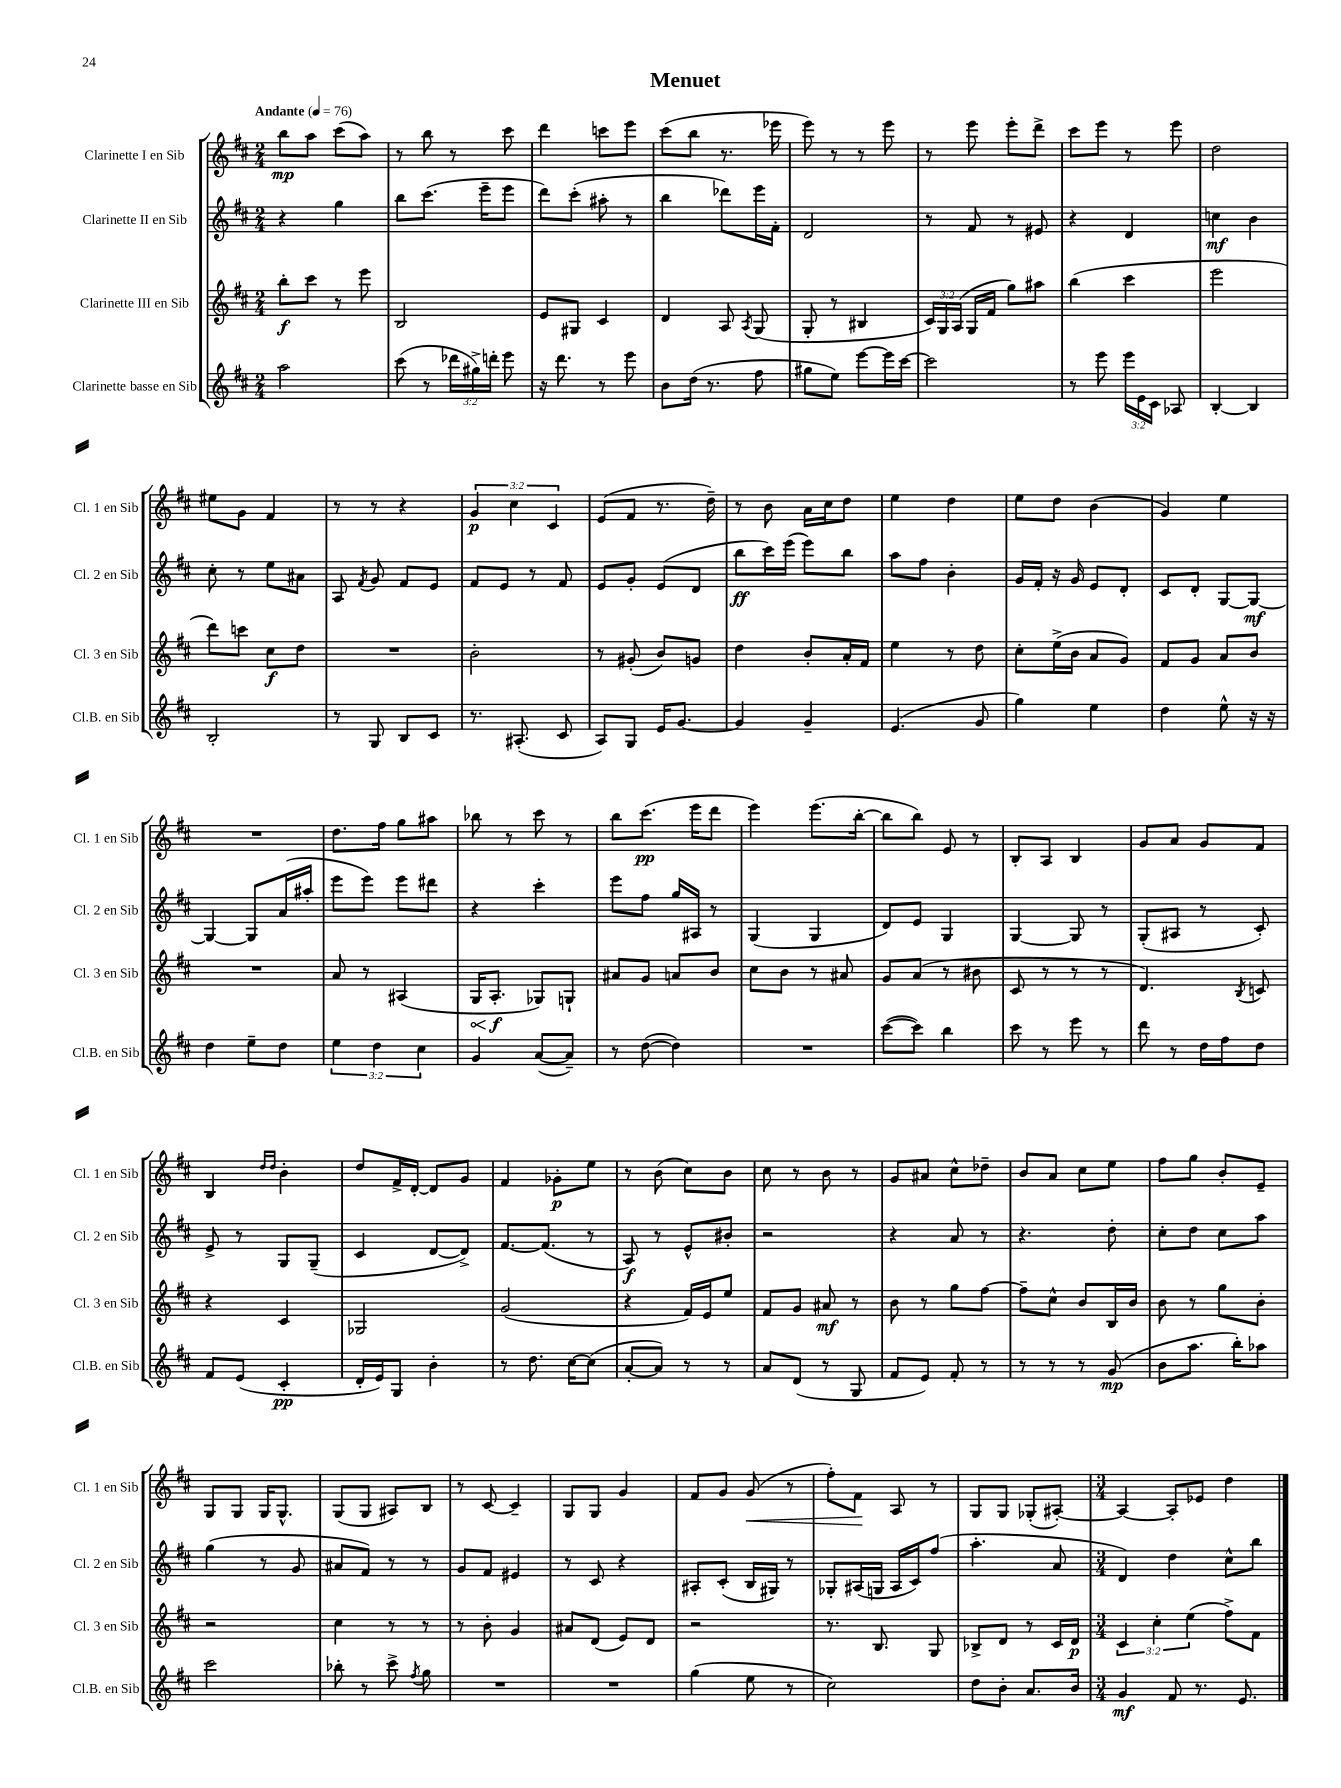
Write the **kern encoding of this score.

**kern	**dynam	**kern	**dynam	**kern	**dynam	**kern	**dynam
*part4	*part4	*part3	*part3	*part2	*part2	*part1	*part1
*staff4	*staff4	*staff3	*staff3	*staff2	*staff2	*staff1	*staff1
*I"Clarinette basse en Sib	*	*I"Clarinette III en Sib	*	*I"Clarinette II en Sib	*	*I"Clarinette I en Sib	*
*I'Cl.B. en Sib	*	*I'Cl. 3 en Sib	*	*I'Cl. 2 en Sib	*	*I'Cl. 1 en Sib	*
*clefG2	*	*clefG2	*	*clefG2	*	*clefG2	*
*k[f#c#]	*	*k[f#c#]	*	*k[f#c#]	*	*k[f#c#]	*
*M2/4	*	*M2/4	*	*M2/4	*	*M2/4	*
*MM76	*	*MM76	*	*MM76	*	*MM76	*
=1	=1	=1	=1	=1	=1	=1	=1
!	!	!	!	!	!	!LO:TX:a:B:t=Andante	!
2aa\	.	8bb'\L	f	4r	.	8bb\L	mp
.	.	8ccc#\J	.	.	.	8aa\J	.
.	.	8r	.	4gg\	.	(8ccc#\L	.
.	.	8eee\	.	.	.	8aa\J)	.
=2	=2	=2	=2	=2	=2	=2	=2
(8ccc#\	.	2B/	.	8bb\L	.	8r	.
8r	.	.	.	(8.ccc#\J	.	8bb\	.
24ddd-X\LL	.	.	.	.	.	8r	.
24gg#X^\)	.	.	.	.	.	.	.
.	.	.	.	16eee~\KL	.	.	.
24dddn'\JJ	.	.	.	.	.	.	.
8eee\	.	.	.	8eee\J	.	8ccc#\	.
=3	=3	=3	=3	=3	=3	=3	=3
16r	.	8e/L	.	8ddd\L)	.	4ddd\	.
8.ddd\	.	.	.	.	.	.	.
.	.	8G#X/J	.	(8ccc#'\J	.	.	.
8r	.	4c#/	.	8aa#X'\	.	8cccn\L	.
8eee\	.	.	.	8r	.	8eee\J	.
=4	=4	=4	=4	=4	=4	=4	=4
8b\L	.	4d/	.	4bb\	.	(8ccc#\L	.
(16dd\Jk	.	.	.	.	.	8bb\J	.
8.r	.	.	.	.	.	.	.
.	.	8A/	.	8ddd-X\L)	.	8.r	.
.	.	8qA/	.	.	.	.	.
8ff#\	.	(8G/	.	16eee\L	.	.	.
.	.	.	.	16f#'\JJ	.	16eee-X\	.
=5	=5	=5	=5	=5	=5	=5	=5
8gg#X\L	.	8G'/	.	2d/	.	8eee\)	.
8ee\J)	.	8r	.	.	.	8r	.
[8eee\L	.	4B#X/	.	.	.	8r	.
16eee\L]	.	.	.	.	.	8eee\	.
[16ccc#\JJ	.	.	.	.	.	.	.
=6	=6	=6	=6	=6	=6	=6	=6
2ccc#\]	.	24c#/LL)	.	8r	.	8r	.
.	.	24G/	.	.	.	.	.
.	.	(24A/JJ	.	.	.	.	.
.	.	16G/LL	.	8f#/	.	8eee\	.
.	.	16f#/JJ	.	.	.	.	.
.	.	8gg\L)	.	8r	.	8eee'\L	.
.	.	8aa#X\J	.	8e#X/	.	8ddd^\J	.
=7	=7	=7	=7	=7	=7	=7	=7
8r	.	(4bb\	.	4r	.	8ccc#\L	.
8eee\	.	.	.	.	.	8eee\J	.
24eee\LL	.	4ccc#\	.	4d/	.	8r	.
24e\	.	.	.	.	.	.	.
24c#\JJ	.	.	.	.	.	.	.
8A-X/	.	.	.	.	.	8eee\	.
=8	=8	=8	=8	=8	=8	=8	=8
[4B'/	.	2eee\	.	4ccn\	mf	2dd\	.
4B/]	.	.	.	4b\	.	.	.
!!LO:LB:g=z
=9	=9	=9	=9	=9	=9	=9	=9
2B'/	.	8ddd\L)	.	8cc#'\	.	8ee#X\L	.
.	.	8cccn\J	.	8r	.	8g\J	.
.	.	8cc#\L	f	8ee\L	.	4f#/	.
.	.	8dd\J	.	8a#X\J	.	.	.
=10	=10	=10	=10	=10	=10	=10	=10
8r	.	2r	.	8A/	.	8r	.
.	.	.	.	8qf#/	.	.	.
8G/	.	.	.	8g/	.	8r	.
8B/L	.	.	.	8f#/L	.	4r	.
8c#/J	.	.	.	8e/J	.	.	.
=11	=11	=11	=11	=11	=11	=11	=11
8.r	.	2b'\	.	8f#/L	.	6g/	p
.	.	.	.	8e/J	.	.	.
.	.	.	.	.	.	6cc#\	.
(8.A#X'/	.	.	.	.	.	.	.
.	.	.	.	8r	.	.	.
.	.	.	.	.	.	6c#/	.
8c#/	.	.	.	8f#/	.	.	.
=12	=12	=12	=12	=12	=12	=12	=12
8A/L)	.	8r	.	8e/L	.	(8e/L	.
8G/J	.	(8g#X'/	.	8g'/J	.	8f#/J	.
16e/KL	.	8b/L)	.	(8e/L	.	8.r	.
[8.g/J	.	.	.	.	.	.	.
.	.	8gn/J	.	8d/J	.	.	.
.	.	.	.	.	.	16dd~\)	.
=13	=13	=13	=13	=13	=13	=13	=13
4g/]	.	4dd\	.	8bb\L	ff	8r	.
.	.	.	.	16ccc#\L)	.	8b\	.
.	.	.	.	(16eee\JJ	.	.	.
4g~/	.	8b'/L	.	8eee\L)	.	16a\LL	.
.	.	.	.	.	.	16cc#\J	.
.	.	16a'/L	.	8bb\J	.	8dd\J	.
.	.	16f#/JJ	.	.	.	.	.
=14	=14	=14	=14	=14	=14	=14	=14
(4.e/	.	4ee\	.	8aa\L	.	4ee\	.
.	.	.	.	8ff#\J	.	.	.
.	.	8r	.	4b'\	.	4dd\	.
8g/	.	8dd\	.	.	.	.	.
=15	=15	=15	=15	=15	=15	=15	=15
4gg\)	.	8cc#'\L	.	16g/LL	.	8ee\L	.
.	.	.	.	16f#'/JJ	.	.	.
.	.	(16ee^\L	.	16r	.	8dd\J	.
.	.	16b\JJ	.	16g/	.	.	.
4ee\	.	8a/L	.	8e/L	.	(4b\	.
.	.	8g/J)	.	8d'/J	.	.	.
=16	=16	=16	=16	=16	=16	=16	=16
4dd\	.	8f#/L	.	8c#/L	.	4g/)	.
.	.	8g/J	.	8d'/J	.	.	.
8ee^^\	.	8a/L	.	[8G/L	.	4ee\	.
16r	.	8b/J	.	8G/J_	mf	.	.
16r	.	.	.	.	.	.	.
!!LO:LB:g=z
=17	=17	=17	=17	=17	=17	=17	=17
4dd\	.	2r	.	4G/_	.	2r	.
8ee~\L	.	.	.	8G/L]	.	.	.
8dd\J	.	.	.	(16a/L	.	.	.
.	.	.	.	16aa#X'/JJ	.	.	.
=18	=18	=18	=18	=18	=18	=18	=18
6ee\	.	8a/	.	8eee\L	.	8.dd\L	.
.	.	8r	.	8eee\J)	.	.	.
6dd\	.	.	.	.	.	.	.
.	.	.	.	.	.	16ff#\Jk	.
.	.	(4A#X/	.	8eee\L	.	8gg\L	.
6cc#\	.	.	.	.	.	.	.
.	.	.	.	8ddd#X\J	.	8aa#X\J	.
=19	=19	=19	=19	=19	=19	=19	=19
!	!	!	!LO:HP:b	!	!	!	!
4g/	.	16G/KL	<	4r	.	8bb-X\	.
.	.	8.A'/J	f	.	.	.	.
.	.	.	.	.	.	8r	.
([8a/L	.	8G-X/L)	[	4ccc#'\	.	8ccc#\	.
8a~/J])	.	8Gn`/J	.	.	.	8r	.
=20	=20	=20	=20	=20	=20	=20	=20
8r	.	8a#X/L	.	8eee\L	.	8bb\L	.
([8dd\	.	8g/J	.	8ff#\J	.	(8.ccc#\J	pp
4dd\])	.	8an/L	.	16gg/LL	.	.	.
.	.	.	.	16A#X/JJ	.	16eee\KL	.
.	.	8b/J	.	8r	.	8ddd\J	.
=21	=21	=21	=21	=21	=21	=21	=21
2r	.	8cc#\L	.	(4G/	.	4eee\)	.
.	.	8b\J	.	.	.	.	.
.	.	8r	.	4G/	.	(8.eee\L	.
.	.	8a#X/	.	.	.	.	.
.	.	.	.	.	.	[16bb'\Jk	.
=22	=22	=22	=22	=22	=22	=22	=22
([8ccc#\L	.	8g/L	.	8d/L)	.	8bb\L]	.
8ccc#\J])	.	(8a/J	.	8e/J	.	8bb\J)	.
4bb\	.	8r	.	4G/	.	8e/	.
.	.	8b#X\	.	.	.	8r	.
=23	=23	=23	=23	=23	=23	=23	=23
8ccc#\	.	8c#/	.	[4G/	.	8B'/L	.
8r	.	8r	.	.	.	8A/J	.
8eee\	.	8r	.	8G/]	.	4B/	.
8r	.	8r	.	8r	.	.	.
=24	=24	=24	=24	=24	=24	=24	=24
8ddd\	.	4.d/)	.	(8G'/L	.	8g/L	.
8r	.	.	.	8A#X/J	.	8a/J	.
16dd\LL	.	.	.	8r	.	8g/L	.
16ff#\J	.	.	.	.	.	.	.
.	.	8qB/	.	.	.	.	.
8dd\J	.	8cn/	.	8c#'/)	.	8f#/J	.
!!LO:LB:g=z
=25	=25	=25	=25	=25	=25	=25	=25
8f#/L	.	4r	.	8e^/	.	4B/	.
(8e/J	.	.	.	8r	.	.	.
.	.	.	.	.	.	16qqdd/LL	.
.	.	.	.	.	.	16qqdd/JJ	.
4c#'/	pp	4c#/	.	8G/L	.	4b'\	.
.	.	.	.	(8G~/J	.	.	.
=26	=26	=26	=26	=26	=26	=26	=26
16d'/LL	.	2G-X/	.	4c#/	.	8dd/L	.
16e/J)	.	.	.	.	.	.	.
8G/J	.	.	.	.	.	16f#^/L	.
.	.	.	.	.	.	[16d'/JJ	.
4b'\	.	.	.	[8d/L	.	8d/L]	.
.	.	.	.	8d^/J])	.	8g/J	.
=27	=27	=27	=27	=27	=27	=27	=27
8r	.	(2g/	.	[8.f#/L	.	4f#/	.
8.dd\	.	.	.	.	.	.	.
.	.	.	.	(8.f#/J]	.	.	.
.	.	.	.	.	.	8g-X'\L	p
[16cc#\KL	.	.	.	.	.	.	.
(8cc#\J]	.	.	.	8r	.	8ee\J	.
=28	=28	=28	=28	=28	=28	=28	=28
[8a'/L	.	4r	.	8A/)	f	8r	.
8a/J])	.	.	.	8r	.	(8b\	.
8r	.	16f#/LL)	.	8e^^/L	.	8cc#\L)	.
.	.	16e/J	.	.	.	.	.
8r	.	8ee/J	.	8b#X'/J	.	8b\J	.
=29	=29	=29	=29	=29	=29	=29	=29
8a/L	.	8f#/L	.	2r	.	8cc#\	.
(8d/J	.	8g/J	.	.	.	8r	.
8r	.	8a#X/	mf	.	.	8b\	.
8G/	.	8r	.	.	.	8r	.
=30	=30	=30	=30	=30	=30	=30	=30
8f#/L	.	8b\	.	4r	.	8g/L	.
8e/J)	.	8r	.	.	.	8a#X/J	.
8f#'/	.	8gg\L	.	8a/	.	8cc#^^\L	.
8r	.	[8ff#\J	.	8r	.	8dd-X~\J	.
=31	=31	=31	=31	=31	=31	=31	=31
8r	.	8ff#~\L]	.	4.r	.	8b/L	.
8r	.	8cc#^^\J	.	.	.	8a/J	.
8r	.	8b/L	.	.	.	8cc#\L	.
(8g/	mp	16B/L	.	8dd'\	.	8ee\J	.
.	.	16b/JJ	.	.	.	.	.
=32	=32	=32	=32	=32	=32	=32	=32
8b\L	.	8b\	.	8cc#'\L	.	8ff#\L	.
8.aa\J	.	8r	.	8dd\J	.	8gg\J	.
.	.	8gg\L	.	8cc#\L	.	8b'/L	.
16bb'\KL)	.	.	.	.	.	.	.
8aa-X\J	.	8b'\J	.	8aa\J	.	8e~/J	.
!!LO:LB:g=z
=33	=33	=33	=33	=33	=33	=33	=33
2ccc#\	.	2r	.	(4gg\	.	8G/L	.
.	.	.	.	.	.	8G/J	.
.	.	.	.	8r	.	16G/KL	.
.	.	.	.	.	.	8.G^^/J	.
.	.	.	.	8g/	.	.	.
=34	=34	=34	=34	=34	=34	=34	=34
8bb-X'\	.	4cc#\	.	8a#X/L	.	(8G/L	.
8r	.	.	.	8f#/J)	.	8G/J	.
8ccc#^\	.	8r	.	8r	.	8A#X/L)	.
8qff#/	.	.	.	.	.	.	.
8gg\	.	8r	.	8r	.	8B/J	.
=35	=35	=35	=35	=35	=35	=35	=35
2r	.	8r	.	8g/L	.	8r	.
.	.	8b'\	.	8f#/J	.	[8c#/	.
.	.	4g/	.	4e#X/	.	4c#~/]	.
=36	=36	=36	=36	=36	=36	=36	=36
2r	.	8a#X/L	.	8r	.	8G/L	.
.	.	(8d/J	.	8c#/	.	8G/J	.
.	.	8e/L)	.	4r	.	4g/	.
.	.	8d/J	.	.	.	.	.
=37	=37	=37	=37	=37	=37	=37	=37
(4gg\	.	2r	.	8A#X'/L	.	8f#/L	.
.	.	.	.	(8c#'/J	.	8g/J	.
!	!	!	!	!	!	!	!LO:HP:b
8ee\	.	.	.	16B/LL	.	(8g/	<
.	.	.	.	16G#X/JJ)	.	.	.
8r	.	.	.	8r	.	8r	.
=38	=38	=38	=38	=38	=38	=38	=38
2cc#\)	.	8.r	.	8G-X'/L	.	8ff#'\L)	.
.	.	.	.	(16A#X/L	.	8f#\J	.
.	.	8.B/	.	16Gn/JJ	.	.	.
.	.	.	.	16A#/LL	.	8A/	[
.	.	.	.	16c#/J)	.	.	.
.	.	8G/	.	(8ff#/J	.	8r	.
=39	=39	=39	=39	=39	=39	=39	=39
8dd\L	.	8B-X^/L	.	4.aa'\	.	8G/L	.
8b'\J	.	8d/J	.	.	.	8G/J	.
8.a/L	.	8r	.	.	.	(8G-X'/L	.
.	.	16c#/LL	.	8a/	.	[8A#X'/J)	.
16b/Jk	.	16d/JJ	p	.	.	.	.
=40	=40	=40	=40	=40	=40	=40	=40
*M3/4	*	*M3/4	*	*M3/4	*	*M3/4	*
4g/	mf	6c#/	.	4d/)	.	4A#/_	.
.	.	6cc#'\	.	.	.	.	.
8f#/	.	.	.	4dd\	.	8A#'/L]	.
.	.	(6ee\	.	.	.	.	.
8.r	.	.	.	.	.	8e-X/J	.
.	.	8ff#^\L)	.	8cc#^^\L	.	4dd\	.
8.e/	.	.	.	.	.	.	.
.	.	8f#\J	.	8bb\J	.	.	.
==	==	==	==	==	==	==	==
*-	*-	*-	*-	*-	*-	*-	*-
